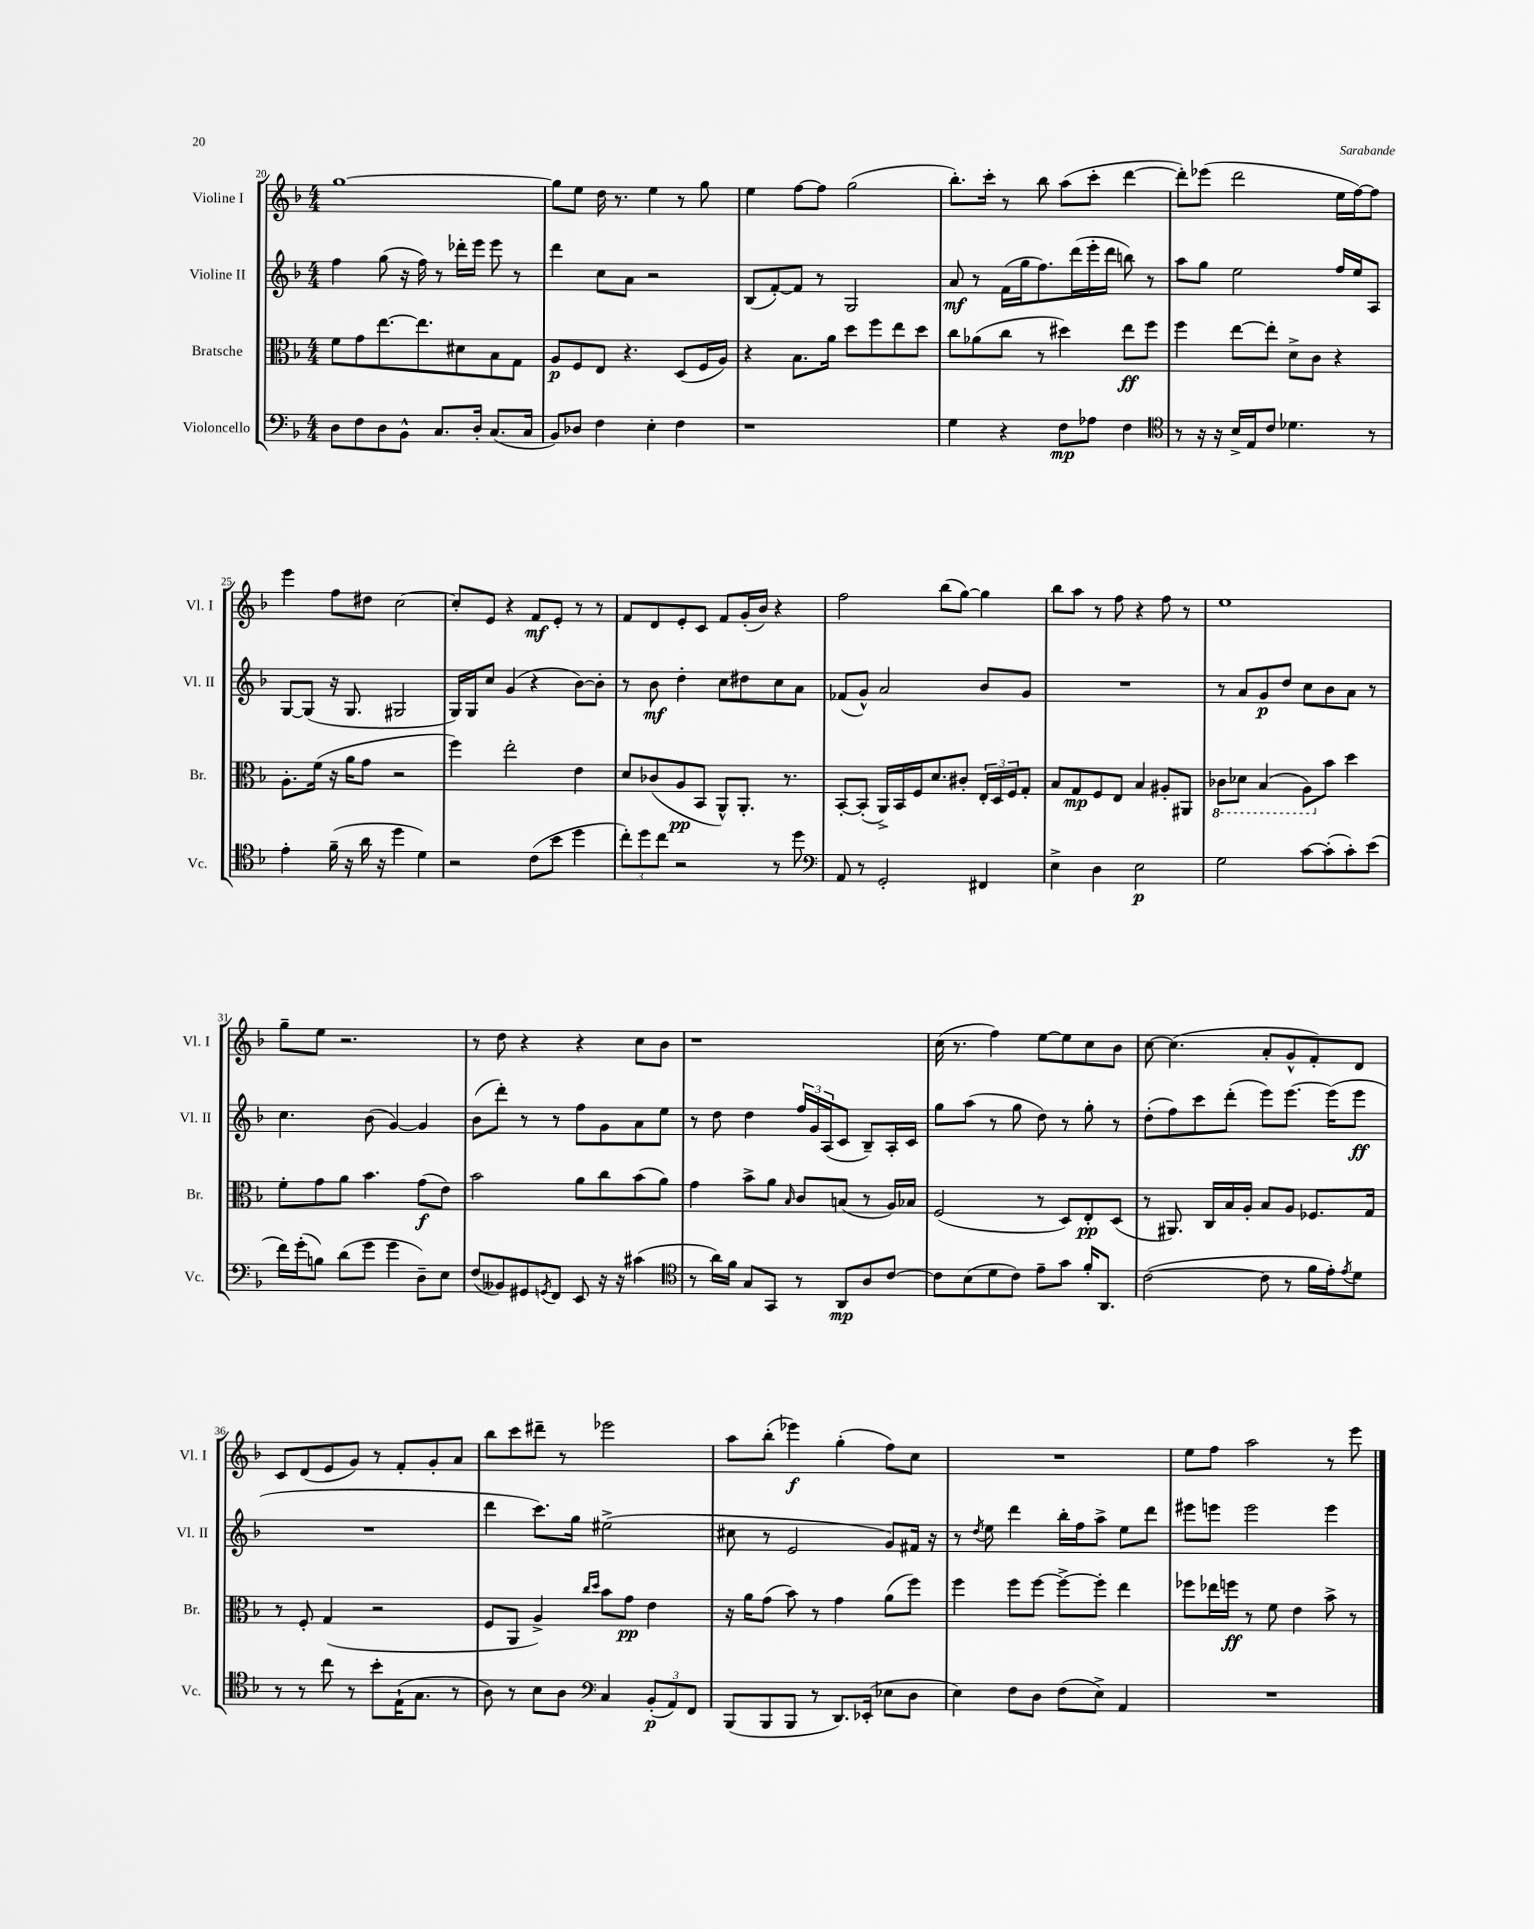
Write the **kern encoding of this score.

**kern	**kern	**kern	**kern
*staff4	*staff3	*staff2	*staff1
*clefF4	*clefC3	*clefG2	*clefG2
*k[b-]	*k[b-]	*k[b-]	*k[b-]
*M4/4	*M4/4	*M4/4	*M4/4
8D\L	8f\L	4ff\	[1gg
8F\	8g\	.	.
8D\	[8.ee\	(8gg\	.
8BB-^^\J	.	16r	.
.	8.ee\]	16ff\)	.
8.C/L	.	8r	.
.	8d#\	16ddd-'\LL	.
16D'/Jk	.	16eee\JJ	.
(8.C/L	8B-\	8eee\	.
.	8G\J	8r	.
16C/Jk	.	.	.
=	=	=	=
8BB-/L)	8A/L	4ddd\	8gg\]L
8D-/J	8F/	.	8ee\J
4F\	8E/J	8cc\L	16dd\
.	.	.	8.r
.	4.r	8a\J	.
4E'\	.	2r	4ee\
4F\	(8D/L	.	8r
.	16F/L	.	8gg\
.	16A/JJ)	.	.
=	=	=	=
1r	4r	(8B-/L	4ee\
.	.	[8f'/)	.
.	8.B-\L	8f/]J	[8ff\L
.	.	8r	8ff\]J
.	16a\Jk	.	.
.	8dd\L	2G/	(2gg\
.	8ff\	.	.
.	8ee\	.	.
.	8dd\J	.	.
=	=	=	=
4G\	8cc\L	8a/	8.bb-'\L)
.	(8a-\	8r	.
.	.	.	16ccc'\Jk
4r	8cc\J	(16f\LL	8r
.	.	16gg\J	.
.	8r	8.ff\)	8bb-\
8F\L	4dd#\)	.	(8aa\L
.	.	(16ddd\L	.
8A-\J	.	16eee'\	8ccc'\J
.	.	16ddd\JJ	.
4F\	8ee\L	8bb\)	[4ddd\
.	8ff\J	8r	.
=	=	=	=
*clefC4	*	*	*
8r	4ff\	8aa\L	8ddd'\]L)
16r	.	8gg\J	(8eee-\J
16r	.	.	.
16B-^/LL	[8ee\L	2ee\	2ddd\
16E/J	.	.	.
8c/J	8ee'\]J	.	.
4.d-\	8d^\L	.	.
.	8c\J	.	.
.	4r	16ff/LL	16ee\LL
.	.	16ee/J	[16ff\J)
8r	.	8A/J	8ff\]J
=	=	=	=
4e'\	8.A'\L	[8G/L	4eee\
.	.	(8G/]J	.
.	(16f\Jk	.	.
(16f~\	16r	16r	8ff\L
16r	16a\LK	8.G/	.
16a\	8g\J	.	8dd#\J
16r	.	.	.
4dd\	2r	2G#/	[2cc\
4d\)	.	.	.
=	=	=	=
2r	4ff\)	16G/LL)	8cc'/]L
.	.	16G/J	.
.	.	8cc/J	8e/J
.	2ee'\	(4g/	4r
(8c\L	.	4r	8f/L
8b-\J	.	.	8e'/J
4dd\	4e\	[8b-\L)	8r
.	.	8b-'\]J	8r
=	=	=	=
12cc'\L)	8d/L	8r	8f/L
12dd\	.	.	.
.	(8c-/	8b-\	8d/
12cc\J	.	.	.
2r	8A/	4dd'\	8e'/
.	8BB-/J	.	8c/J
.	8AA^^/L)	8cc\L	8f/L
.	8.AA'/J	8dd#\	(16g'/L
.	.	.	16b-/JJ)
8r	.	8cc\	4r
.	8.r	.	.
8dd\	.	8a\J	.
=	=	=	=
*clefF4	*	*	*
8AA/	[8BB-'/L	(8f-/L	2ff\
8r	(8BB-'/]J	8g^^/J)	.
2GG'/	16AA^/LL)	2a/	.
.	16BB-/	.	.
.	16F/J	.	.
.	8.d/	.	.
.	.	.	(8bb-\L
.	8c#'/J	.	[8gg\J)
4FF#/	24E'/LL	8b-/L	4gg\]
.	24D/	.	.
.	24F/J	.	.
.	8G'/J	8g/J	.
=	=	=	=
4E^\	8B-/L	1r	8bb-\L
.	8G/	.	8aa\J
4D\	8F/	.	8r
.	8E/J	.	8ff\
2E\	4B-/	.	4r
.	8A#'/L	.	8ff\
.	8AA#/J	.	8r
=	=	=	=
2G\	8C-\L	8r	1ee
.	8D-\J	8a/L	.
.	(4BB-/	8g/	.
.	.	8dd/J	.
[8c\L	8AA\L)	8cc\L	.
(8c'\]	8b-\J	8b-\	.
8c'\)	4dd\	8a\J	.
(8e\J	.	8r	.
=	=	=	=
16f\LL)	8f'\L	4.cc\	8gg~\L
(16g'\J	.	.	.
8B\J)	8g\	.	8ee\J
(8d\L	8a\J	.	2.r
8g\J	4.b-\	(8b-\	.
4g\	.	[4g/)	.
8D~\L)	(8g\L	4g/]	.
8E\J	8e\J)	.	.
=	=	=	=
(8F/L	2b-\	(8b-\L	8r
8BB--/)	.	8ddd'\J)	8dd\
8GG#/	.	8r	4r
8qGG/	.	.	.
8FF/J	.	8r	.
8EE/	8a\L	8ff\L	4r
16r	8cc\	8g\	.
16r	.	.	.
(4c#\	(8b-\	8a\	8cc\L
.	8a\J)	8ee\J	8b-\J
=	=	=	=
*clefC4	*	*	*
8r	4g\	8r	1r
16a\LL)	.	8dd\	.
16f\JJ	.	.	.
8G/L	8b-^\L	4dd\	.
8GG/J	8a\J	.	.
.	16qqB-/	.	.
8r	8c/L	24ff/LL	.
.	.	24g/	.
.	.	(24A/J	.
8AA/L	(8B/J	8c/J	.
8A/	8r	8B-~/L)	.
[8c/J	16A/LL)	16A'/L	.
.	16B-/JJ	16c/JJ	.
=	=	=	=
8c\]L	(2F/	8gg\L	(16cc\
.	.	.	8.r
(8B-\	.	(8aa\J	.
8d\	.	8r	4ff\)
8c\J)	.	8gg\	.
8e~\L	8r	8dd\)	[8ee\L
8g\J	8D/L)	8r	8ee\]
16f'/LK	8E'/	8gg'\	8cc\
8.AA/J	.	.	.
.	(8D/J	8r	8b-\J
=	=	=	=
([2c\	8r	(8dd'\L	[8cc\
.	8.AA#/)	8ff\)	(4.cc\]
.	.	8ccc\	.
.	16C/LL	.	.
.	16B-/	(8ddd'\J	.
.	16A'/JJ	.	.
8c\]	8B-/L	8eee\L)	8a'/L
8r	8A/J	[8.eee\J	8g^^/
16f\LL	8.F-/L	.	8f'/)
16e'\J)	.	(16eee\]LK	.
8qe/	.	.	.
8d\J	.	8eee\J	8d/J
.	16G/Jk	.	.
=	=	=	=
8r	8r	1r	8c/L
8r	8F'/	.	(8d/
8cc\	(4G/	.	8e/
8r	.	.	8g/J)
8b-'\L	2r	.	8r
(16E`\K	.	.	8f'/L
8.G\J	.	.	.
.	.	.	8g'/
8r	.	.	8a/J
=	=	=	=
8A\)	8F/L	4ddd\	8bb-\L
8r	8AA/J	.	8ccc\
8B-\L	4A^/)	8.ccc\L)	8ddd#~\J
8A\J	.	.	8r
.	.	16gg\Jk	.
*clefF4	*	*	*
.	16qqcc/LL	.	.
.	16qqdd/JJ	.	.
4C/	8b-\L	(2ee#^\	2eee-\
.	8g\J	.	.
(12BB-'/L	4e\	.	.
12AA/)	.	.	.
12FF/J	.	.	.
=	=	=	=
(8BBB-/L	16r	8cc#\	8aa\L
.	16a\LK	.	.
8BBB-/	(8g\J	8r	(8bb-'\J
8BBB-/J	8b-\)	2e/	4eee-\)
8r	8r	.	.
8.DD/L)	4g\	.	(4gg'\
(16EE-'/Jk	.	.	.
8E-\L	(8a\L	8g/L)	8ff\L)
8D\J	8ff\J)	16f#/Jk	8cc\J
.	.	16r	.
=	=	=	=
4E\)	4ff\	8r	1r
.	.	8qdd/	.
.	.	8ee\	.
8F\L	8ff\L	4ddd\	.
8D\J	[8ff\J	.	.
(8F\L	8ff^\_L	16bb-'\LL	.
.	.	16ff\J	.
8E^\J)	8ff'\]J	8aa^\J	.
4AA/	4ee\	8ee\L	.
.	.	8ddd\J	.
=	=	=	=
1r	8ff-\L	8eee#\L	8ee\L
.	16ee-\L	8eee\J	8ff\J
.	16ff\JJ	.	.
.	8r	2eee\	2aa\
.	8f\	.	.
.	4e\	.	.
.	8b-^\	4eee\	8r
.	8r	.	8eee\
==	==	==	==
*-	*-	*-	*-
